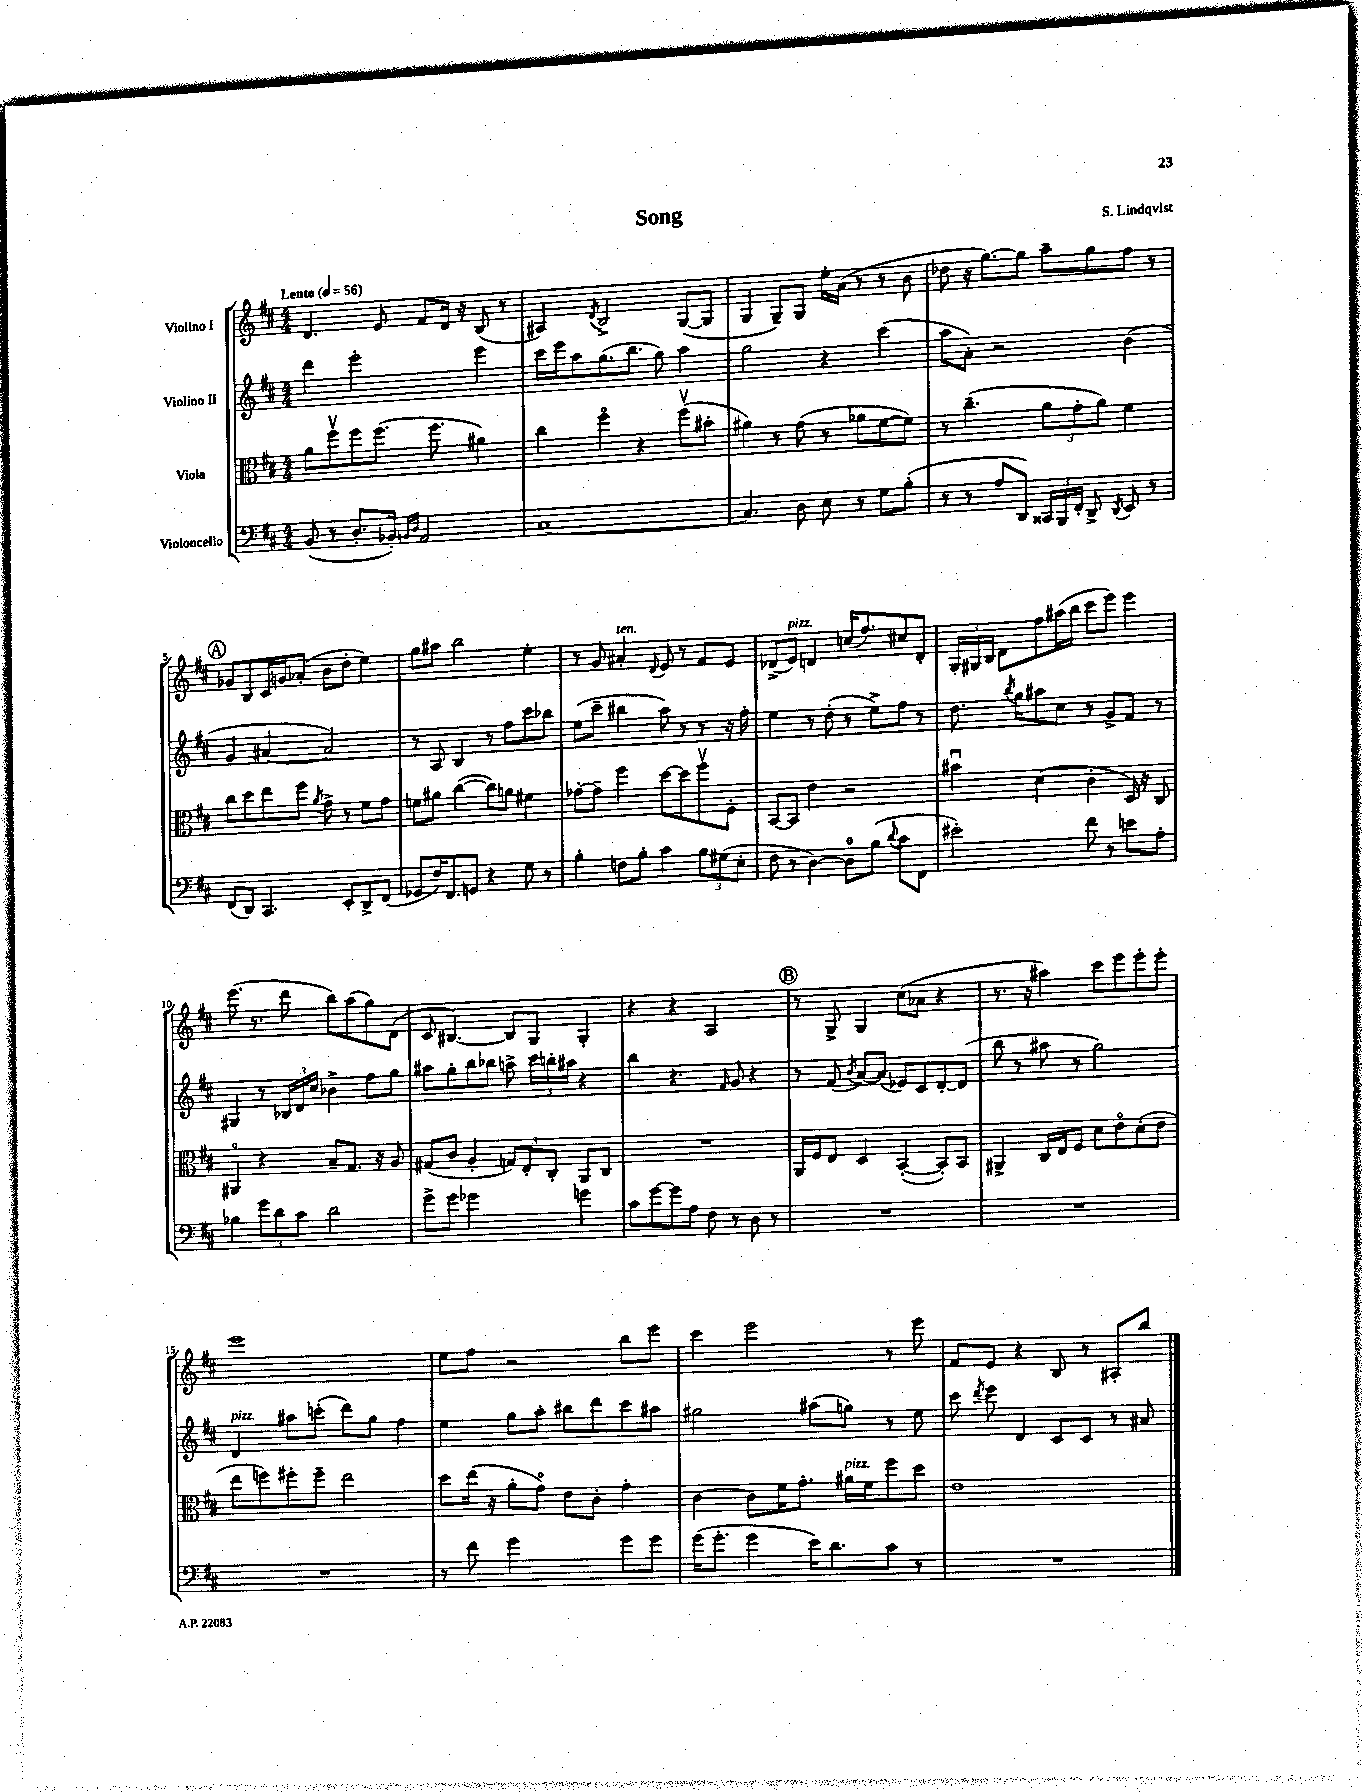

**kern	**kern	**kern	**kern
*staff4	*staff3	*staff2	*staff1
*clefF4	*clefC3	*clefG2	*clefG2
*k[f#c#]	*k[f#c#]	*k[f#c#]	*k[f#c#]
*M4/4	*M4/4	*M4/4	*M4/4
*MM56	*MM56	*MM56	*MM56
(8BB	8a	4ddd	4.d
8r	8ff#v	.	.
8.D'	8ff#	2eee'	.
.	(8.ff#	.	8e
16BB-')	.	.	.
16qqBB	.	.	.
16qqD	.	.	.
2AA	.	.	8f#
.	8.ff#	.	.
.	.	.	16d
.	.	.	16r
.	4a#)	4eee	(8B
.	.	.	8r
=	=	=	=
[1C#	4cc#	16ccc#	4A#)
.	.	16eee	.
.	.	8aa	.
.	.	.	8qd
.	4ff#o	(8.gg	2B^
.	.	8.bb	.
.	4r	.	.
.	.	8gg)	.
.	(8ff#v	4aa	([8G
.	8b#'	.	8G]
=	=	=	=
4.C#]	4a#)	2gg	4G
.	8r	.	8G~)
8D	(8g	.	8G
8E	8r	4r	16ee'
.	.	.	(16a
8r	8a-	.	8r
8G	[8f#	(4ccc#	8r
(8B'	8f#])	.	8b
=	=	=	=
8r	8r	8aa	8dd-
8r	(4.cc#~	8a')	16r
.	.	.	[8.gg)
8A	.	2r	.
8DD)	.	.	8gg]
24CC##	12a	.	8aa~
24BBB	.	.	.
24FF#'	12g'	.	.
8DD^	.	.	8gg
.	12a)	.	.
8qDD	.	.	.
8EE	4f#	(4b	8ff#
8r	.	.	8r
=	=	=	=
(8FF#	8cc#	4g	8g-
8DD)	8dd	.	8B
4.CC#	8ee	[4a#	16c#
.	.	.	16g
.	8ff#	.	(8a-'
.	8qa	.	.
.	8g^	2a#])	8b
8EE'	8r	.	8dd'
8DD^	8f#	.	4ee)
(8FF#	8g	.	.
=	=	=	=
8GG-	8f	8r	8gg
16F#)	8a#	8A	8aa#
8.FF#	.	.	.
.	([4cc#	4B	2bb
8GG	.	.	.
4r	8cc#])	8r	.
.	8a	8ff#	.
8G	4f#	8ccc#	4ee'
8r	.	8bb-	.
=	=	=	=
4B'	[8g-'	(8ee	8r
.	8g-~]	8ccc#~	8g
8F	4ff#	4bb#	4a#'
8B'	.	.	.
.	.	.	8qqd
4c#	[8dd	8aa)	8e
.	8dd]	8r	8r
12B	8ff#v	8r	8f#
(12G#	.	.	.
.	8F#'	16r	8e
12E'	.	.	.
.	.	16ff#'	.
=	=	=	=
8F#	[8BB	4ee	(8d-^
8r	8BB]	.	8e)
[4D)	4e	8r	4d
.	.	(8dd'	.
8D]	2r	8r	(16cc
.	.	.	8.ff#)
(8B	.	8ee^)	.
8qqd	.	.	.
8c#	.	8ff#	8cc#
8FF#	.	8r	8d'
=	=	=	=
2e#')	4b#u	8.dd	24G'
.	.	.	24G#
.	.	.	24B
.	.	.	8d
.	.	8qbb	.
.	.	16gg	.
.	(4d	8aa#	8ff#
.	.	8cc#	(16aa#
.	.	.	16bb
8f#	4c#'	8r	8ccc#
8r	.	8g^	8eee)
8e	16D)	8f#	4eee
.	16r	.	.
8A'	8C#	8r	.
=	=	=	=
4B-	4AA#o	4G#	(8.eee
.	.	.	8.r
12g	4r	8r	.
12d	.	.	.
.	.	24B-	8ddd
12c#	.	24d	.
.	.	24cc#	.
2d	8B~	4b-^	8bb)
.	8.G	.	(8aa
.	.	8ff#	8gg)
.	16r	.	.
.	8A	8gg	(8d
=	=	=	=
8g^	(8G#	8aa#	8c#
8g	8c#	8gg'	[4.B#)
2g-	4A'	8bb	.
.	.	8bb-	.
.	12G)	8aa^	8B#]
.	12E'	.	.
.	.	24ccc#	8G
.	12C#'	24bb'	.
.	.	24aa#	.
4g	8AA	4r	4G'
.	8C#	.	.
=	=	=	=
8c#	1r	4bb	4r
[8g	.	.	.
8g]	.	4.r	4r
8A	.	.	.
8F#	.	.	2A
.	.	16qqf#	.
8r	.	8g	.
8D	.	4r	.
8r	.	.	.
=	=	=	=
1r	16AA	8r	8r
.	16F#	.	.
.	8E	(8f#	8G^
.	.	8qb	.
.	4D	[8a)	4G
.	.	(8a]	.
.	([4BB'	8e-)	(8cc#
.	.	8c#	8a-
.	8BB'])	[8d'	4r
.	8BB	(8d]	.
=	=	=	=
1r	4AA#^	8bb	8.r
.	.	8r	.
.	.	.	16r
.	16C#	8aa#	4aa#)
.	16E	.	.
.	8F#	8r	.
.	8d	2gg)	8ccc#
.	8eo	.	8eee
.	(8d'	.	8eee'
.	8e	.	8eee'
=	=	=	=
1r	8ee	4d	1eee
.	8ff)	.	.
.	8ff#'	8aa#	.
.	8ff#~	(8ccc'	.
.	2ee	8ddd)	.
.	.	8gg	.
.	.	4ff#	.
=	=	=	=
8r	8dd	4ee	8ee
8f#	(16ee	.	8ff#
.	16r	.	.
2g	8a'	8gg	2r
.	8go)	8aa'	.
.	8e	8bb#	.
.	8c#'	8ddd	.
8g	4g'	8ccc#	8bb
8g	.	8aa#	8eee
=	=	=	=
(16g	[4c#	2gg#	4ccc#
8.g'	.	.	.
4g	8c#]	.	2eee
.	16f#	.	.
.	8.g'	.	.
16e)	.	(8aa#	.
8.d	.	.	.
.	16a#	8gg)	.
.	16f#	.	.
8c#	8ff#	8r	8r
8r	8dd	8ee	8eee
=	=	=	=
1r	1e	8ccc#	8f#
.	.	8qddd	.
.	.	8eee	8e
.	.	4d	4r
.	.	8c#	8B
.	.	8c#	8r
.	.	8r	8A#'
.	.	8a#	8bb
==	==	==	==
*-	*-	*-	*-
